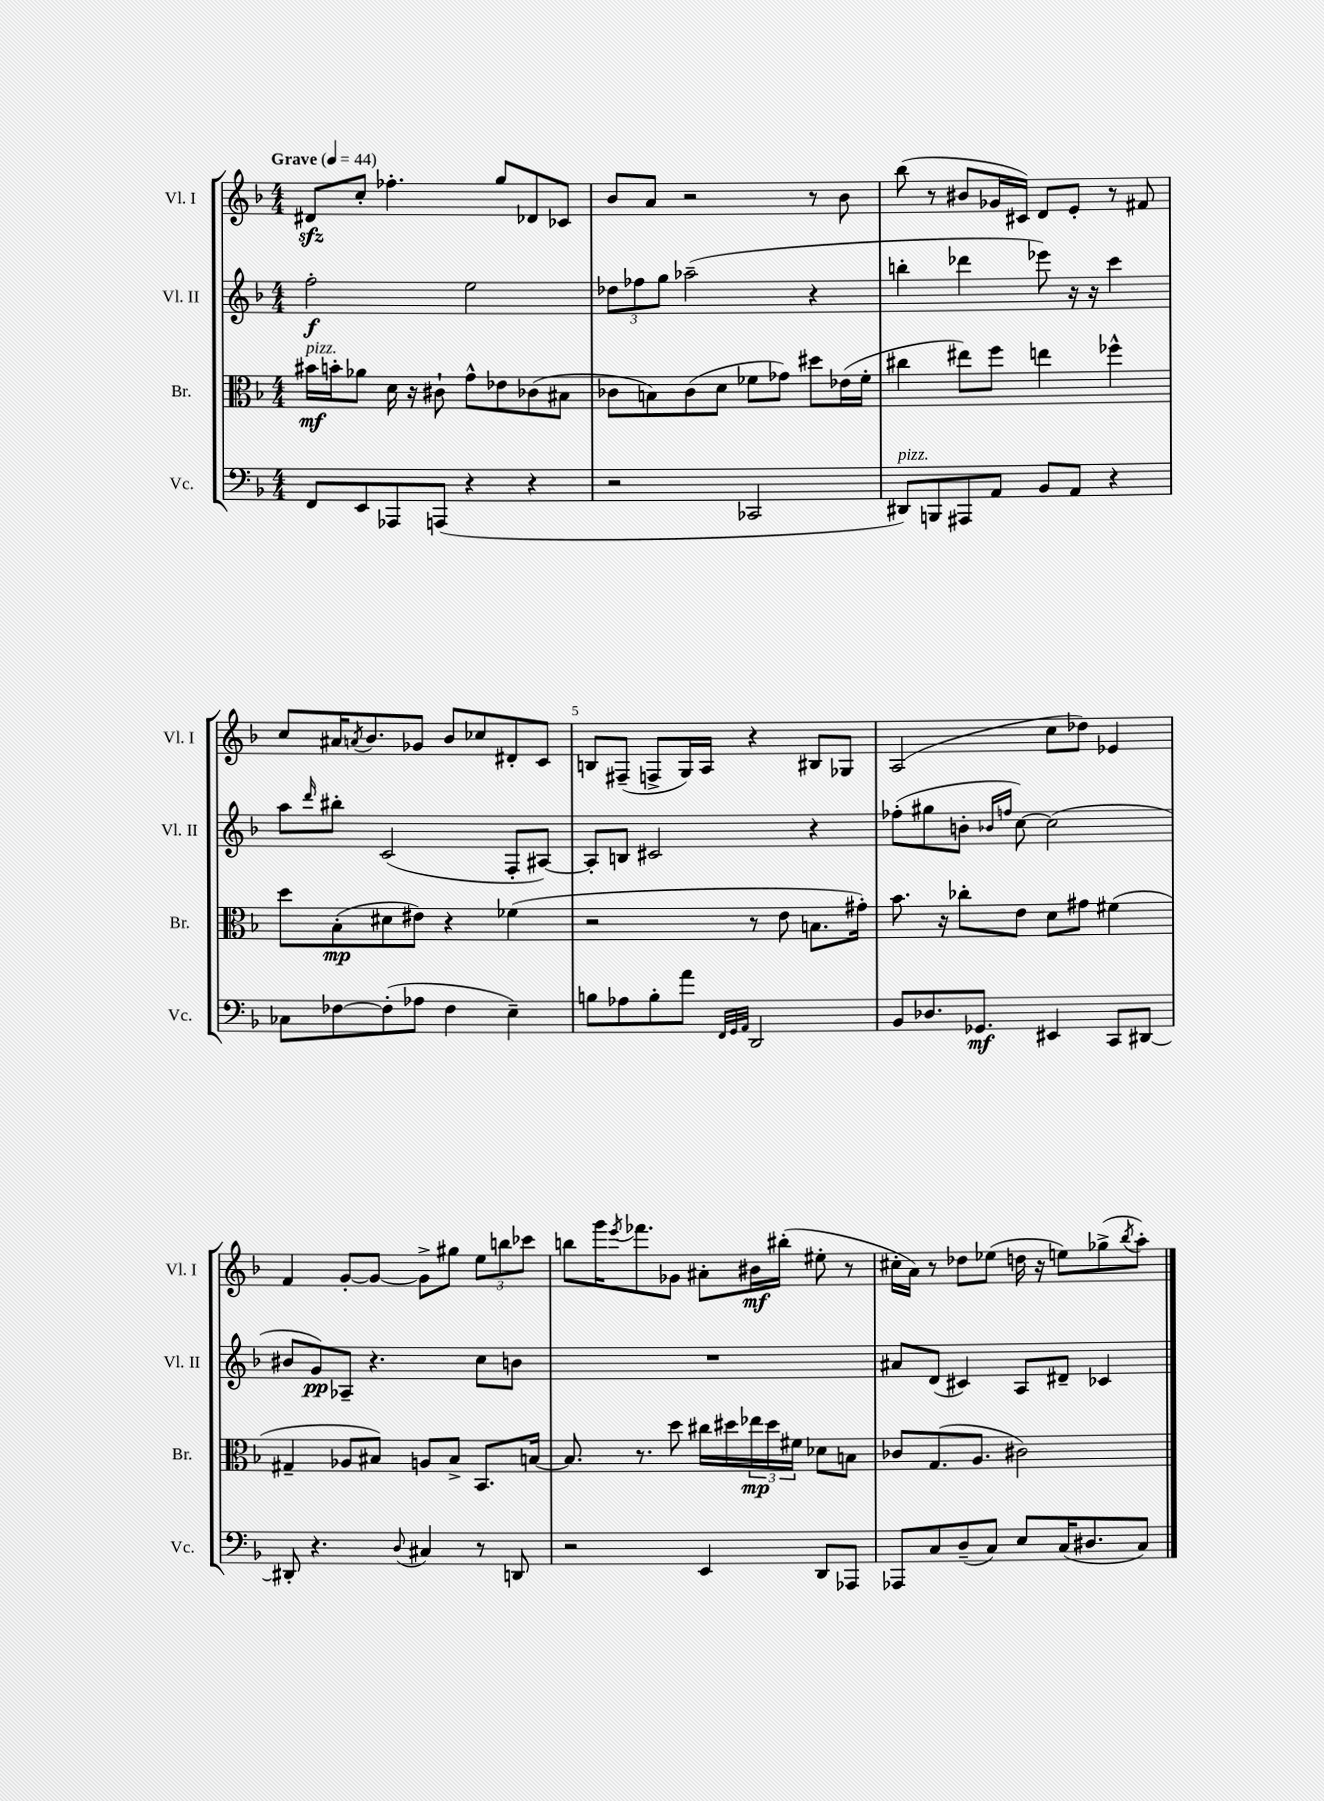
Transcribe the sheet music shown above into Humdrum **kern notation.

**kern	**dynam	**kern	**dynam	**kern	**dynam	**kern	**dynam
*part4	*part4	*part3	*part3	*part2	*part2	*part1	*part1
*staff4	*staff4	*staff3	*staff3	*staff2	*staff2	*staff1	*staff1
*I"Vc.	*	*I"Br.	*	*I"Vl. II	*	*I"Vl. I	*
*I'Vc.	*	*I'Br.	*	*I'Vl. II	*	*I'Vl. I	*
*clefF4	*	*clefC3	*	*clefG2	*	*clefG2	*
*k[b-]	*	*k[b-]	*	*k[b-]	*	*k[b-]	*
*M4/4	*	*M4/4	*	*M4/4	*	*M4/4	*
*MM44	*	*MM44	*	*MM44	*	*MM44	*
=1	=1	=1	=1	=1	=1	=1	=1
!	!	!	!	!	!	!LO:TX:a:B:t=Grave	!
!	!	!LO:TX:a:i:t=pizz.	!	!	!	!	!
8FF/L	.	16b#X\LL	mf	2ff'\	f	8d#Xzz/L	.
.	.	16bn'\J	.	.	.	.	.
8EE/	.	8a-X\J	.	.	.	8cc'/J	.
8AAA-X/	.	16d\	.	.	.	4.ff-X'\	.
.	.	16r	.	.	.	.	.
(8AAAn/J	.	8c#X`\	.	.	.	.	.
4r	.	8g^^\L	.	2ee\	.	.	.
.	.	8e-X\	.	.	.	8gg/L	.
4r	.	(8c-X\	.	.	.	8d-X/	.
.	.	8B#X\J	.	.	.	8c-X/J	.
=2	=2	=2	=2	=2	=2	=2	=2
2r	.	8c-X\L	.	12dd-X\L	.	8b-/L	.
.	.	.	.	12ff-X\	.	.	.
.	.	8Bn\)	.	.	.	8a/J	.
.	.	.	.	12gg\J	.	.	.
.	.	(8c-\	.	(2aa-X~\	.	2r	.
.	.	8d\J	.	.	.	.	.
2CC-X/	.	8f-X\L	.	.	.	.	.
.	.	8g-X\J)	.	.	.	.	.
.	.	8dd#X\L	.	4r	.	8r	.
.	.	(16e-X\L	.	.	.	8b-\	.
.	.	16f-'\JJ	.	.	.	.	.
=3	=3	=3	=3	=3	=3	=3	=3
!LO:TX:a:i:t=pizz.	!	!	!	!	!	!	!
8DD#X/L)	.	4cc#X\	.	4bbn'\	.	(8bb-\	.
8BBBn/	.	.	.	.	.	8r	.
8AAA#X/	.	8ee#X\L)	.	4ddd-X\	.	8b#X/L	.
8AA/J	.	8ff\J	.	.	.	16g-X/L	.
.	.	.	.	.	.	16c#X/JJ)	.
8BB-/L	.	4een\	.	8eee-X\)	.	8d/L	.
8AA/J	.	.	.	16r	.	8e'/J	.
.	.	.	.	16r	.	.	.
4r	.	4ff-X^^\	.	4ccc\	.	8r	.
.	.	.	.	.	.	8f#X/	.
!!LO:LB:g=z
=4	=4	=4	=4	=4	=4	=4	=4
8C-X\L	.	8dd\L	.	8aa\L	.	8cc/L	.
.	.	.	.	16qqddd/	.	.	.
[8F-X\	.	(8B-'\	mp	8bb#X'\J	.	16a#X/K	.
.	.	.	.	.	.	8qan/	.
.	.	.	.	.	.	8.b-/	.
(8F-'\]	.	8d#X\	.	(2c/	.	.	.
8A-X\J	.	8e#X\J)	.	.	.	8g-X/J	.
4F-\	.	4r	.	.	.	8b-/L	.
.	.	.	.	.	.	8cc-X/	.
4E~\)	.	(4f-X\	.	8F'/L	.	8d#X'/	.
.	.	.	.	[8A#X/J)	.	8c/J	.
=5	=5	=5	=5	=5	=5	=5	=5
8Bn\L	.	2r	.	8A#'/L]	.	8Bn/L	.
8A-X\	.	.	.	8Bn/J	.	(8F#X~/J	.
8B'\	.	.	.	2c#X/	.	8Fn^/L	.
8a\J	.	.	.	.	.	16G/L)	.
.	.	.	.	.	.	16A/JJ	.
32qqFF/LLL	.	.	.	.	.	.	.
32qqGG/	.	.	.	.	.	.	.
32qqAA/JJJ	.	.	.	.	.	.	.
2DD/	.	8r	.	.	.	4r	.
.	.	8e\	.	.	.	.	.
.	.	8.Bn\L	.	4r	.	8B#X/L	.
.	.	.	.	.	.	8G-X/J	.
.	.	16g#X'\Jk)	.	.	.	.	.
=6	=6	=6	=6	=6	=6	=6	=6
8BB-/L	.	8.b-\	.	(8ff-X'\L	.	(2A/	.
8.D-X/	.	.	.	8gg#X\	.	.	.
.	.	16r	.	.	.	.	.
.	.	8cc-X'\L	.	8bn'\J	.	.	.
8.GG-X/J	mf	.	.	.	.	.	.
.	.	.	.	16qqb-X/LL	.	.	.
.	.	.	.	16qqffn/JJ	.	.	.
.	.	8e\J	.	[8cc\)	.	.	.
4EE#X/	.	8d\L	.	(2cc\]	.	8cc\L	.
.	.	8g#X\J	.	.	.	8dd-X\J)	.
8CC/L	.	(4f#X\	.	.	.	4e-X/	.
[8DD#X/J	.	.	.	.	.	.	.
!!LO:LB:g=z
=7	=7	=7	=7	=7	=7	=7	=7
8DD#X'/]	.	4G#X~/	.	8b#X/L	.	4f/	.
4.r	.	.	.	8g/)	pp	.	.
.	.	8A-X/L	.	8A-X~/J	.	[8g'/L	.
.	.	8B#X/J)	.	4.r	.	8g/J_	.
8qqD/	.	.	.	.	.	.	.
4C#X/	.	8An/L	.	.	.	8g^\L]	.
.	.	8B#^/J	.	.	.	8gg#X\J	.
8r	.	8.BB-/L	.	8cc\L	.	12ee\L	.
.	.	.	.	.	.	12bbn\	.
8DDn/	.	.	.	8bn\J	.	.	.
.	.	.	.	.	.	12ccc-X\J	.
.	.	[16Bn/Jk	.	.	.	.	.
=8	=8	=8	=8	=8	=8	=8	=8
2r	.	8.B/]	.	1r	.	8bbn\L	.
.	.	.	.	.	.	16ggg\K	.
.	.	.	.	.	.	8qeee/	.
.	.	8.r	.	.	.	8.fff-X\	.
.	.	8dd\	.	.	.	8g-X\J	.
4EE/	.	16cc#X\LL	.	.	.	8a#X'\L	.
.	.	16dd#X\	.	.	.	.	.
.	.	24ee-X\	mp	.	.	16b#X\L	mf
.	.	24dd#\	.	.	.	.	.
.	.	.	.	.	.	(16bb#X'\JJ	.
.	.	24f#X\JJ	.	.	.	.	.
8DD/L	.	8d-X\L	.	.	.	8ee#X'\	.
8AAA-X/J	.	8Bn\J	.	.	.	8r	.
=9	=9	=9	=9	=9	=9	=9	=9
8AAA-X/L	.	8c-X/L	.	8a#X/L	.	16cc#X'\LL	.
.	.	.	.	.	.	16a\JJ)	.
8C/	.	(8.G/	.	(8d/J	.	8r	.
(8D~/	.	.	.	4c#X/)	.	8dd-X\L	.
.	.	8.A/J	.	.	.	.	.
8C/J)	.	.	.	.	.	(8ee-X\J	.
8E/L	.	2c#X\)	.	8A/L	.	16ddn\	.
.	.	.	.	.	.	16r	.
(16C/K	.	.	.	8d#X~/J	.	8een\L)	.
8.D#X/	.	.	.	.	.	.	.
.	.	.	.	4c-X/	.	(8gg-X^\	.
.	.	.	.	.	.	8qbb-/	.
8C/J)	.	.	.	.	.	8aa'\J)	.
==	==	==	==	==	==	==	==
*-	*-	*-	*-	*-	*-	*-	*-
